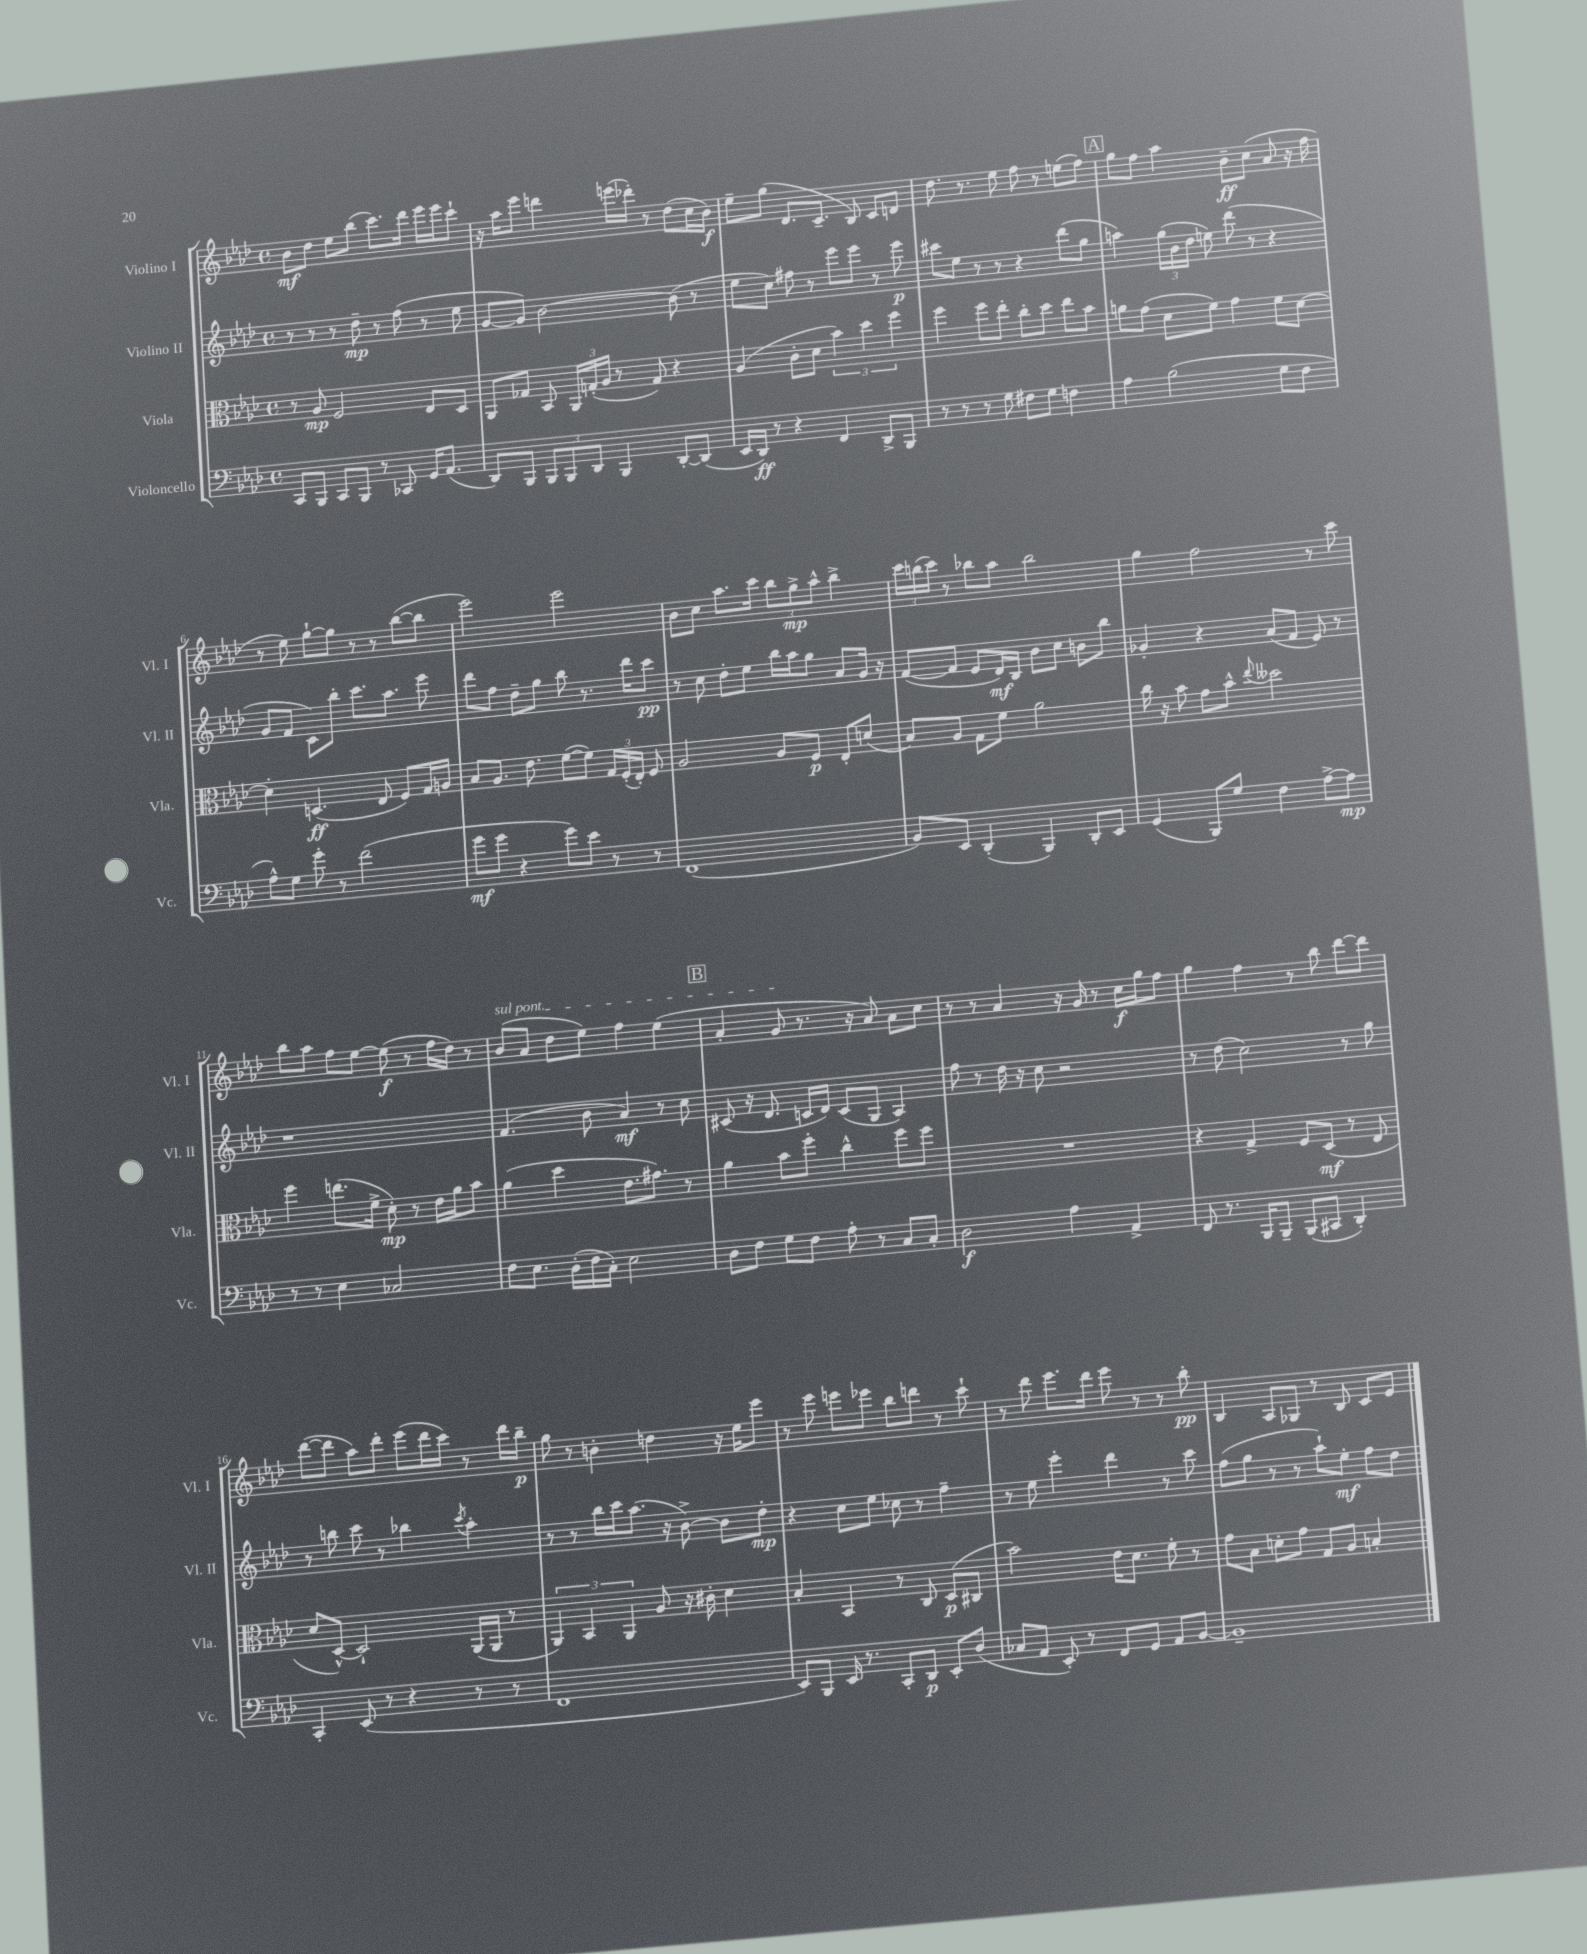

**kern	**kern	**kern	**kern
*staff4	*staff3	*staff2	*staff1
*clefF4	*clefC3	*clefG2	*clefG2
*k[b-e-a-d-]	*k[b-e-a-d-]	*k[b-e-a-d-]	*k[b-e-a-d-]
*M4/4	*M4/4	*M4/4	*M4/4
*met(c)	*met(c)	*met(c)	*met(c)
8CC/L	8r	8r	8b-\L
8BBB-/J	8A-/	8r	8dd-\J
8CC/L	2F/	8r	8ee-\L
8BBB-/J	.	8dd-~\	(8bb-\J
8r	.	8r	8.ccc\L)
8CC-/	.	(8ff\	.
.	.	.	16ddd-\Jk
16GG/LK	8E-/L	8r	16eee-\LL
(8.AA-/J	.	.	16eee-\J
.	8D-/J	8ee-\	8ccc`\J
=	=	=	=
8DD-/L)	8AA-/L	[8g/L	16r
.	.	.	16aa-\LK
8BBB-/J	8G-/J	8g/]J)	8eee-\J
12BBB-/L	8BB-/	[2b-\	4ddd\
12BBB-/	.	.	.
.	24AA-/LL	.	.
12DD-/J	(24G'/	.	.
.	24A-/JJ	.	.
4BBB-/	8r	.	(16eee\LL
.	.	.	16ddd-'\JJ)
.	8G/)	.	8r
[8DD-'/L	4r	(8b-\]	(8dd-\L
(8DD-/]J	.	8r	16cc\L
.	.	.	16b-\JJ)
=	=	=	=
16EE-/LL	(4A-/	8ee-\L	8ee-~\L
16DD-/JJ)	.	.	.
8r	.	8cc\J)	(8gg\J
4r	8c'\L	8ff#\	8.d-/L
.	8d-\J	8r	.
.	.	.	8.c~/J
4FF/	6b-\)	8eee-\L	.
.	.	8eee-\J	8B-/)
.	6dd-\	.	.
8DD-^/L	.	8r	8c/L
.	6ff\	.	.
8BBB-/J	.	8eee-\	8d/J
=	=	=	=
8r	4ff\	8ccc#\L	8.dd-\
8r	.	8ee-\J	.
.	.	.	8.r
8r	8ff\L	8r	.
8G\	8ee-'\J	8r	8ee-\
8F#\L	8cc'\L	4r	8ff\
8G\J	8dd-\J	.	8r
4F\	8ee-\L	(8ddd-\L	(8ee\L
.	8b-\J	8gg\J	8ff\J)
=	=	=	=
4A-\	8a\L	4aa\)	8gg\L
.	(8g\J	.	8ff\J
(2B-\	8d-\L	(24gg\LL	4aa-\
.	.	24b-\	.
.	.	24dd-\JJ	.
.	8f\J)	8ee\)	.
.	4g\	(8ddd-\	8b-~\L
.	.	8r	(8cc\J
8G\L	8f\L	4r	8a-/
8F\J	[8d-\J	.	16r
.	.	.	16ff\
=	=	=	=
8A-^^\L)	4d-'\]	8g/L	8r
8G\J	.	8f/J	8ee-\)
8g'\	(4.D/	8c\L)	[8gg`\L
8r	.	8bb-'\J	8gg\]J
(2f\	.	8.ccc\L	8r
.	8E-/	.	8r
.	.	8.aa-\J	.
.	8F/L)	.	([8bb-\L
.	16G/L	8eee-\	8bb-\]J
.	16A/JJ	.	.
=	=	=	=
8g\L	8B-/L	8ddd-\L	2eee-\)
8g\J	8.A-/J	8ff\J	.
4r	.	8dd-~\L	.
.	8.e-\	.	.
.	.	8gg\J	.
8g\L)	([8f\L	8bb-\	2eee-\
8e-\J	8f\]J)	8.r	.
8r	24G/LL	.	.
.	(24F'/	.	.
.	.	16ddd-\LK	.
.	24E-'/JJ)	.	.
8r	8F/	8ccc\J	.
=	=	=	=
(1FF	2A-/	8r	8b-\L
.	.	8cc\	8cc\J
.	.	8dd-'\L	8.aa-\L
.	.	8ee-\J	.
.	.	.	16ccc\Jk
.	8A-/L	16bb-\LL	12bb-\L
.	.	16aa-\J	.
.	.	.	12gg^\
.	8F/J	8gg\J	.
.	.	.	12aa-^^\J
.	8E-'/L	8a-/L	4bb-^\
.	(8d/J	16g/Jk	.
.	.	16r	.
=	=	=	=
8BB-/L)	8B-/L)	([8f/L	24ccc\LL
.	.	.	(24bb\
.	.	.	24ccc\JJ)
8EE-/J	8A-/J	8f/]J	8r
(4DD-'/	8G\L	8e-/L	8bb-\L
.	8f\J	16d-/L)	8aa-\J
.	.	16B-/JJ	.
4BBB-/)	2a-\	8b-\L	2bb-\
.	.	8cc\J	.
8DD-'/L	.	8b\L	.
8EE-/J	.	8bb-\J	.
=	=	=	=
(4GG/	16cc\	4g-'/	4gg\
.	16r	.	.
.	8b-\	.	.
8BBB-/L)	8g\L	4r	2ff\
8G/J	8b-^^\J	.	.
.	8qqee-/	.	.
4F\	2dd--\	(8a-/L	.
.	.	8f/J	.
[8A-^\L	.	8e-/)	8r
8A-\]J	.	8r	8ccc\
=	=	=	=
8r	4ff\	1r	8bb-\L
8r	.	.	8aa-\J
4E-\	(8.ee\L	.	8ff\L
.	.	.	[8ee-\J
.	16f^\Jk	.	.
2C-/	8d-'\)	.	(8ee-\]
.	8r	.	8r
.	16e-\LL	.	16ff\LL
.	16a-\J	.	16dd-\JJ)
.	8b-\J	.	8r
=	=	=	=
8F\L	(4a-\	(4.f/	(8b-/L
8.E-\J	.	.	8a-/J
.	4dd-\	.	8dd-\L
(16D-'\LL	.	.	.
16F\	.	8b-\	8ee-\J)
16C'\JJ)	.	.	.
2E-\	8.e-\L	4a-/)	4ff\
.	8.g#\J)	.	.
.	.	8r	(4ee-\
.	8r	8cc\	.
=	=	=	=
8D-\L	4a-\	(8c#/	4a-'/
8F\J	.	16r	.
.	.	8.d-/	.
8G\L	8b-\L	.	8g/
8F\J	8ff'\J	16c/LL	8.r
.	.	16d-/JJ)	.
8A-'\	4cc^^\	(8c/L	.
.	.	.	16r
8r	.	8G/J	8a-/)
8C/L	8ff\L	4A-/)	8a-\L
8C'/J	8ff\J	.	8cc\J
=	=	=	=
2D-\	1r	8ff\	8r
.	.	8r	8r
.	.	16dd-\	4a-/
.	.	16r	.
.	.	8cc\	.
4A-\	.	2r	16r
.	.	.	16g/
.	.	.	8r
4AA-^/	.	.	16cc\LL
.	.	.	16gg\J
.	.	.	8ff\J
=	=	=	=
8FF/	4r	8r	4gg\
8.r	.	(8dd-\	.
.	4G^/	2cc\)	4ff\
16BBB-/LK	.	.	.
8BBB-~/J	.	.	.
(8BBB-/L	8F/L	.	8r
8CC#/J	(8D-/J	.	8bb-\
4DD-'/)	8r	8r	[8ddd-\L
.	8E-/	8gg\	8ddd-\]J
=	=	=	=
4CC'/	8d-/L	8r	([8ddd-\L
.	[8D-^^/J)	8bb\	8ddd-\]J
(8EE-/	2D-`/]	8ccc\	8aa-\L)
8r	.	8r	8ddd-'\J
4r	.	4bb-\	(8eee-\L
.	.	.	16ddd-\L
.	.	.	16ccc\JJ)
.	.	8qccc/	.
8r	(16AA-/LL	4aa-'\	8r
.	16AA-/JJ	.	.
8r	8r	.	16ddd-\LL
.	.	.	16bb-~\JJ
=	=	=	=
1FF	6AA-/)	8r	8gg\
.	.	8r	8r
.	6BB-/	.	.
.	.	16bb-\LL	4b'\
.	.	16ccc\J	.
.	6AA-/	.	.
.	.	(8.aa-\J	.
.	8A-/	.	4dd\
.	.	16r	.
.	16r	[8b-^\)	.
.	16c#'\	.	.
.	4d-\	8b-\]L	16r
.	.	.	16ee-\LK
.	.	8dd-'\J	8eee-\J
=	=	=	=
8EE-/L)	4B-'/	4r	8r
8BBB-/J	.	.	8eee-\
16EE-/	4BB-/	8cc\L	8eee\L
8.r	.	.	.
.	.	8ee-\J	8eee-\J
8CC'/L	8r	8cc-\	8bb-\L
8DD-/J	8C/	8r	8ddd\J
8EE-'/L	(8D-/L	4ff~\	8r
(8D-/J	8C#/J	.	8ccc`\
=	=	=	=
8C-/L	2b-\)	8r	8r
8AA-/J	.	8ee-\	8ddd-\
8EE-'/)	.	4eee-'\	8.eee-\L
8r	.	.	.
.	.	.	16ddd-\Jk
8FF/L	16e-\LK	4ddd-\	8eee-\
.	8.d-\J	.	.
8GG/J	.	.	8r
8AA-/L	8f'\	8r	8r
[8BB-/J	8r	8ccc\	8bb-'\
=	=	=	=
1BB-~]	8g\L	(8ff\L	4B-/
.	8B-\J	8gg\J	.
.	8d'\L	8r	8A-/L
.	8g\J	8r	8G-/J
.	8G/L	8aa-`\L)	8r
.	8A-/J	8ee-'\J	8B-/
.	4B'/	8ff\L	8c/L
.	.	8dd-\J	8e-/J
==	==	==	==
*-	*-	*-	*-
